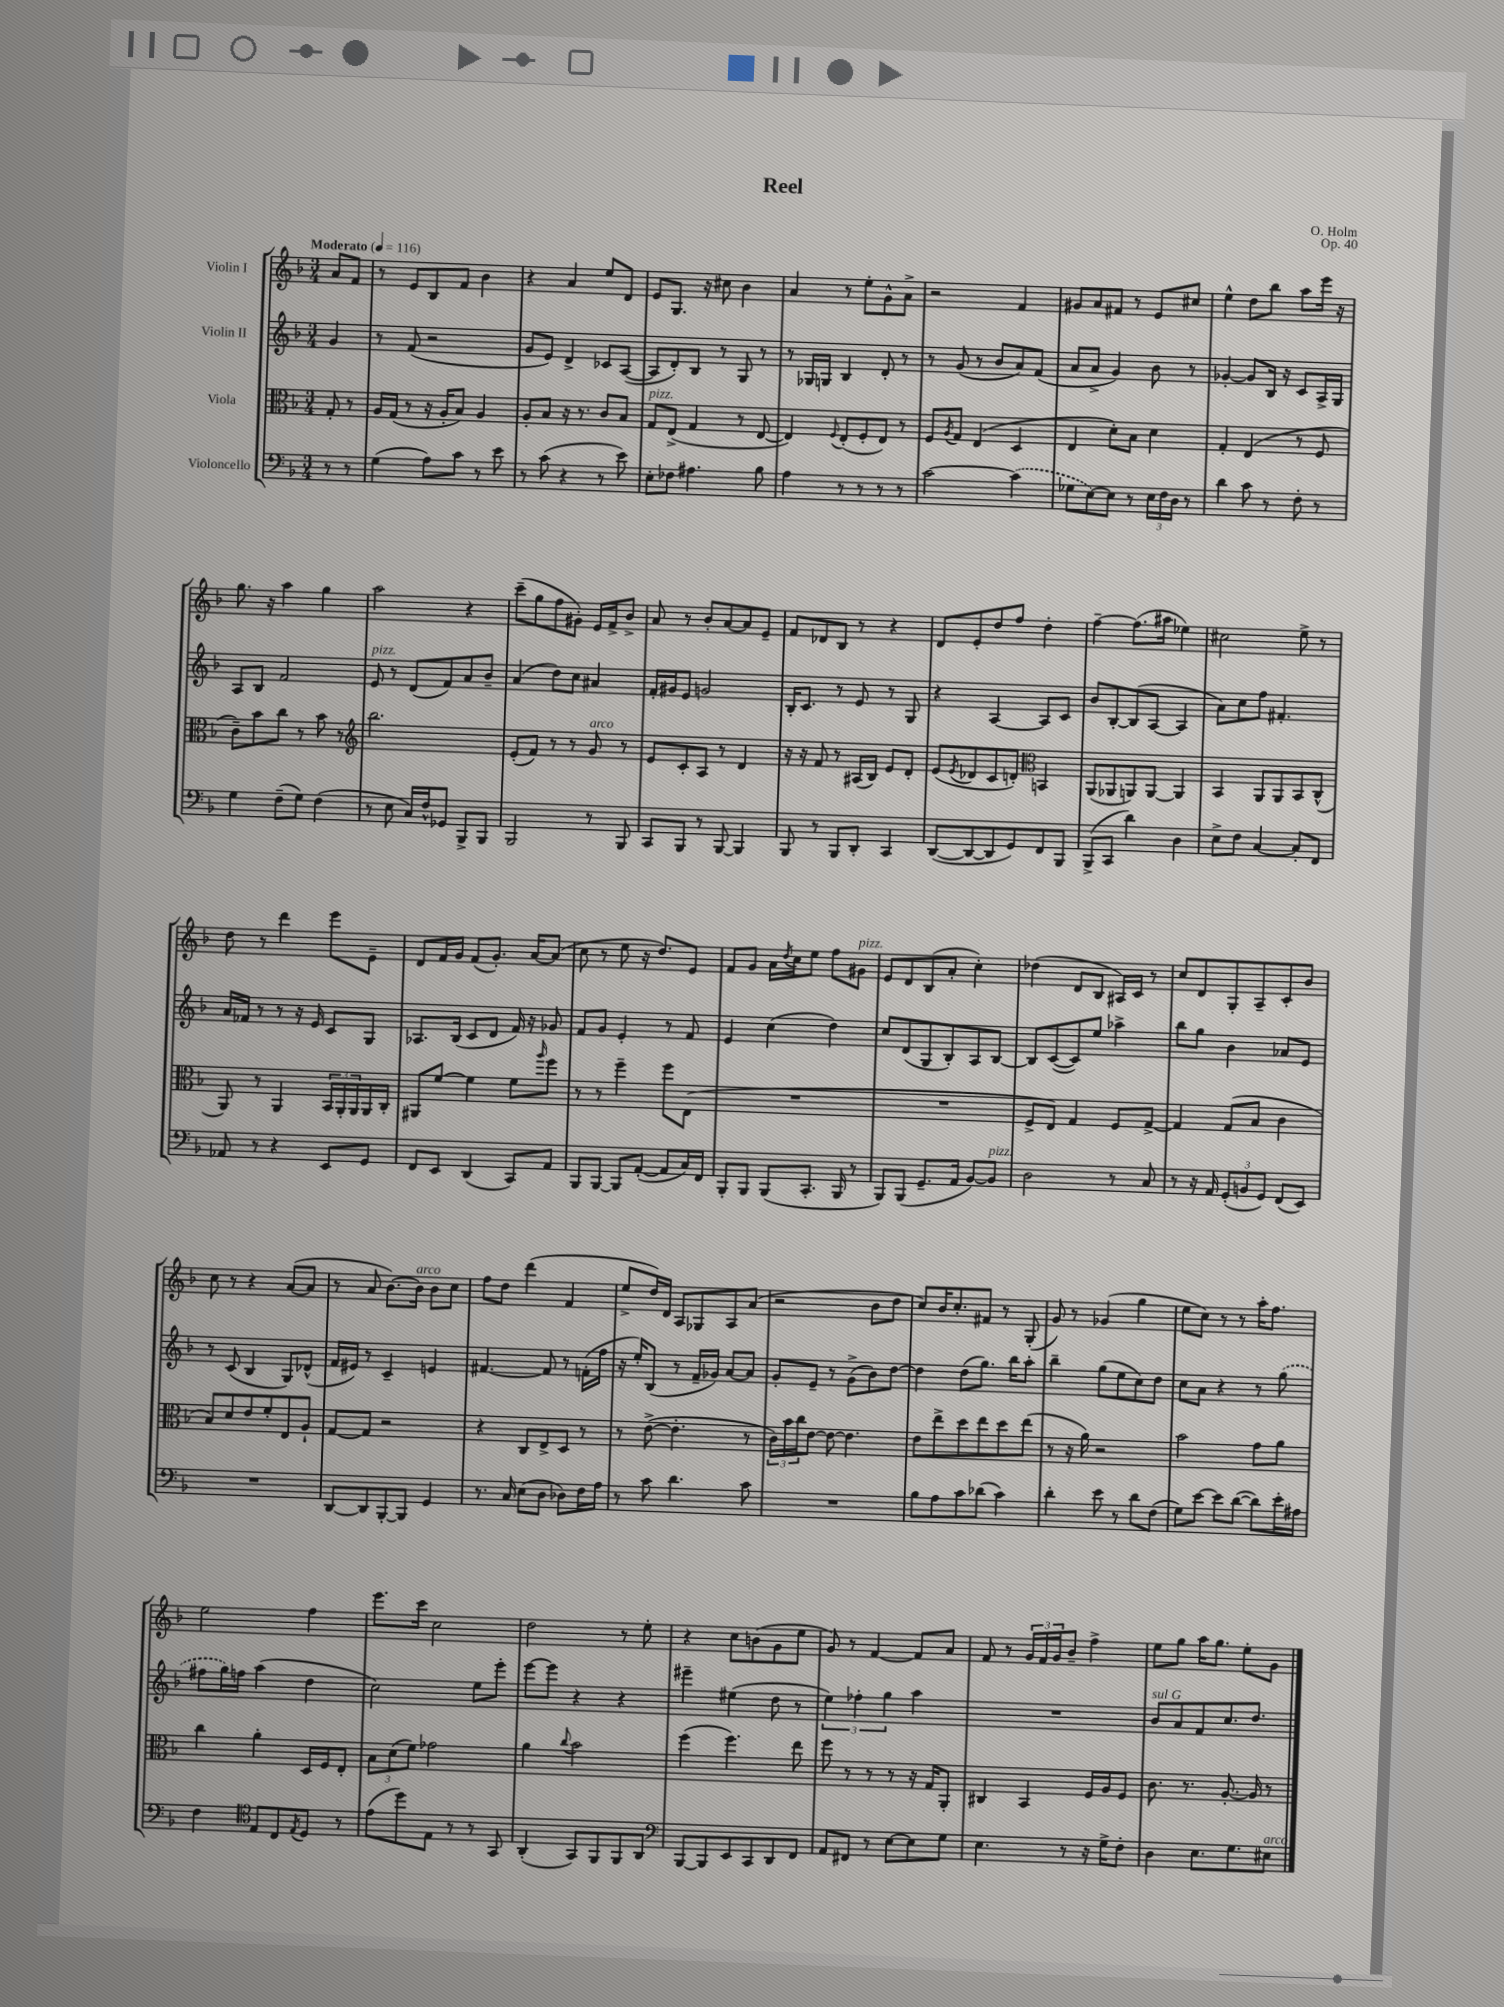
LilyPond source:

\header { title = "Reel" composer = "O. Holm" opus = "Op. 40" }
<<
\new StaffGroup <<
\new Staff = "s0" \with { instrumentName = "Violin I" } {
    \clef treble \key f \major \numericTimeSignature \time 3/4 \partial 4 \tempo "Moderato" 4 = 116
    a'8 f'8 |
    r8 e'8 bes8 f'8 bes'4 |
    r4 a'4 e''8 d'8 |
    e'8 g8. r16 cis''8 bes'4 |
    a'4 r8 e''8-. g'8-^ a'8-> |
    r2 f'4 |
    gis'8 a'8 fis'8 r8 e'8 cis''8 |
    e''4-^ d''8 bes''8 a''8 e'''16 r16 |
    g''8. r16 a''4 g''4 |
    a''2 r4 |
    c'''8--( g''8 f''8 gis'8-.) e'16 f'16-> bes'8-> |
    a'8 r8 bes'8-. a'8~ a'8 e'8-- |
    f'8 des'8 bes8 r8 r4 |
    d'8 e'8-. d''8 f''8 d''4-. |
    f''4~-- f''8.( ais''16 ees''4) |
    cis''2 e''8-> r8 |
    d''8 r8 d'''4 e'''8 e'8-- |
    d'8 f'16 g'16 f'8( g'8.-.) a'16~ a'8( |
    c''8 r8 e''8 r16 d''8.) e'8 |
    f'8 g'8 a'16 \acciaccatura { d''8 } c''16 e''8 f''8 gis'8^\markup { \italic "pizz." } |
    e'8 d'8 bes8( a'8-. c''4-.) |
    des''4( d'8 bes8 ais16) c'16 r8 |
    c''8 d'8 g8-. a8-- c'8-. bes'8 |
    c''8 r8 r4 a'8~( a'8 |
    r8 a'8 bes'8.~) bes'16^\markup { \italic "arco" } bes'8 c''8 |
    f''8 d''8 d'''4( f'4 |
    e''8-> d''16) d'16 a8 ges8 a8 a'8( |
    r2 bes'8 d''8 |
    c''8) bes'16 c''8.-. fis'8 r8 g8-.( |
    g'8) r8 ges'4( g''4 |
    e''8 c''8) r8 r8 a''16-. f''8. |
    e''2 f''4 |
    e'''8. c'''16 c''2 |
    d''2 r8 e''8-. |
    r4 c''8 b'8( g'8 e''8 |
    g'8) r8 f'4~ f'8 a'8 |
    f'8 r8 \tuplet 3/2 { g'16 f'16 g'16 } bes'8-- f''4-> |
    e''8 g''8 a''16 g''8. e''8-. g'8 \bar "|." |
}
\new Staff = "s1" \with { instrumentName = "Violin II" } {
    \clef treble \key f \major \numericTimeSignature \time 3/4 \partial 4
    g'4 |
    r8 f'8( r2 |
    g'8 e'8) d'4-> ces'8 a8~( |
    a8 d'8-.) bes8 r8 g8 r8 |
    r8 ges16 g16 bes4 d'8-. r8 |
    r8 g'8( r8 bes'8 a'8) f'8( |
    a'8 a'8-> g'4) bes'8 r8 |
    ges'4~-. ges'8 bes16 r16 c'8 a16-> g16 |
    a8 bes8 f'2 |
    e'8^\markup { \italic "pizz." } r8 d'8( f'8) a'8 bes'8-- |
    a'4( d''8) c''8 ais'4 |
    f'16-. gis'16 e'8 g'2 |
    bes16-. c'8. r8 e'8 r8 g8 |
    r4 a4~ a8 c'8 |
    bes'8 bes8~-. bes8( a8~ a4 |
    a'8) c''8 f''8 fis'4.-. |
    a'16 fes'16 r8 r8 r16 e'16 c'8 g8 |
    aes8. bes16( c'8 d'8 f'16) r16 ges'8 |
    f'8 g'8 e'4-. r8 f'8 |
    e'4 c''4( d''4) |
    c''8 d'8( g8 bes8-.) a8 bes8~ |
    bes8 c'8~( c'8) e''8 aes''4-> |
    bes''8 g''8 bes'4 aes'8 e'8 |
    r8 c'8( bes4 g8) des'8-^( |
    f'16 eis'16) r8 c'4-- e'4 |
    fis'4.~ fis'8 r8 f'16-.( f''16 |
    r16 e''16-.) bes8( r8 f'16-- ges'16) a'8~ a'8 |
    g'8-. e'8-- r8 g'8->( bes'8) d''8~ |
    d''4 d''8( g''8.) bes''16 a''8-. |
    bes''4-- g''8( e''8 c''8) d''8 |
    c''8 a'8 r4 r8 \once \slurDashed g''8( |
    fis''8 g''16) f''16 a''4( d''4 |
    c''2) e''8 e'''8-. |
    e'''8~ e'''8 r4 r4 |
    eis'''4-- eis''4( d''8 r8 |
    \tuplet 3/2 { e''4) fes''4-. g''4 } a''4 |
    R2. |
    bes'8^\markup { \italic "sul G" } a'8 f'8 c''8. d''8. \bar "|." |
}
\new Staff = "s2" \with { instrumentName = "Viola" } {
    \clef alto \key f \major \numericTimeSignature \time 3/4 \partial 4
    g8-. r8 |
    a16 g16( r8 r16 a16-. bes8) a4 |
    a8-. bes8 r16 r8. c'8 bes8 |
    g8^\markup { \italic "pizz." } e8->( g4 r8 e8~ |
    e4) \appoggiatura { f8 } e8-.( f8-. e8) r8 |
    f8 \acciaccatura { a8 } g8 e4( d4 |
    e4 d'8-.) bes8 d'4 |
    g4-. e4( r8 f8 |
    c'8--) bes'8 c''8 r8 bes'8 r8 |
    \clef treble bes''2. |
    e'8-.( f'8) r8 r8 g'8^\markup { \italic "arco" } r8 |
    e'8 c'8-. a8 r8 d'4 |
    r16 r16 f'8 r8 ais16( bes16) e'8 d'8-. |
    e'8( \acciaccatura { e'8 } des'8 c'8 d'8-.) \clef alto b,4 |
    a,8( aes,8 a,8) a,8~ a,4 |
    bes,4 a,8 a,8 bes,8 c8-^( |
    a,8) r8 a,4 \tuplet 3/2 { bes,16 a,16-. a,16 } a,16 c16-. |
    ais,8 f'8~ f'4 f'8 \grace { a''16 } f''8 |
    r8 r8 f''4-- f''8 e8( |
    R2. |
    R2. |
    f8-> e8) g4 f8 g8~-> |
    g4 g8( bes8 c'4 |
    bes8) d'8 e'8 f'8-. e8 a8-! |
    g8~ g8 r2 |
    r4 c8 e8-> d8 r8 |
    r8 e'8~->( e'4.-. r8 |
    \tuplet 3/2 { c'16) bes'16 c''16 } e'8~ e'8~ e'4. |
    e'8 e''8-> d''8 e''8 d''8 e''8( |
    r8 r16 a'16) r2 |
    bes'2 g'8 a'8 |
    c''4 a'4-. d16 f16 e8-. |
    \tuplet 3/2 { bes8 d'8( f'8) } ges'2 |
    a'4 \appoggiatura { c''8 } bes'2 |
    f''4( f''4.) e''8 |
    f''8 r8 r8 r8 r16 g16 a,8-. |
    cis4 bes,4 f16 a16 f8 |
    c'8. r8. a8.~-. a16 r8 \bar "|." |
}
\new Staff = "s3" \with { instrumentName = "Violoncello" } {
    \clef bass \key f \major \numericTimeSignature \time 3/4 \partial 4
    r8 r8 |
    g4( a8) c'8 r8 e'8 |
    r8 c'8( r4 r8 e'8) |
    e8-. fes8 ais4. bes8 |
    a4 r8 r8 r8 r8 |
    c'2~ \once \slurDashed c'4( |
    ges8 e8~) e8 r8 \tuplet 3/2 { e16 f16 d16 } r8 |
    d'4 c'8 r8 f8-. r8 |
    g4 f8--( g8) f4( |
    r8 e8 c16) f16-^ ges,8 bes,,8-> bes,,8 |
    bes,,2 r8 bes,,8 |
    c,8 bes,,8 r8 bes,,8~ bes,,4 |
    bes,,8 r8 bes,,8 d,8-. c,4 |
    d,8~( d,8~ d,8 g,8) f,8 bes,,8 |
    bes,,8->( c,8 d'4) d4 |
    e8-> f8 c4~ c8-. f,8 |
    aes,8 r8 r4 e,8 g,8 |
    f,8 e,8 d,4( c,8) a,8 |
    bes,,8 bes,,8~ bes,,8 a,8~-.( a,8 c16) f,16 |
    bes,,8-. bes,,8 bes,,8( c,8.-. bes,,16 r8 |
    bes,,8) bes,,8( g,8.-- a,16 bes,8~) bes,8^\markup { \italic "pizz." } |
    d2 r8 c8 |
    r8 r16 a,16 \tuplet 3/2 { g,8-.( b,8 g,8) } f,8( e,8) |
    R2. |
    d,8~ d,8 bes,,8~-. bes,,8 g,4 |
    r8. c16 e8( d8 des8) f16 a16 |
    r8 c'8 d'4. c'8 |
    R2. |
    bes8 a8 c'8 des'8( c'4) |
    d'4-. e'8 r8 d'8 f8( |
    g8) e'8~ e'8 d'8~( d'8) e'16-. ais16 |
    f4 \clef tenor e8 c8 \acciaccatura { e8 } d8 r8 |
    e'8( d''8) e8 r8 r8 g,8 |
    a,4-.( g,8) f,8 f,8 a,8 |
    \clef bass bes,,8~ bes,,8 e,8 c,8 d,8 f,8 |
    a,8 fis,8 r8 e8~ e8 g8 |
    e4. r8 r16 g16-> f8-. |
    d4 e8. g8. eis8^\markup { \italic "arco" } \bar "|." |
}
>>
>>
\layout { \context { \Score \remove "Bar_number_engraver" } }
